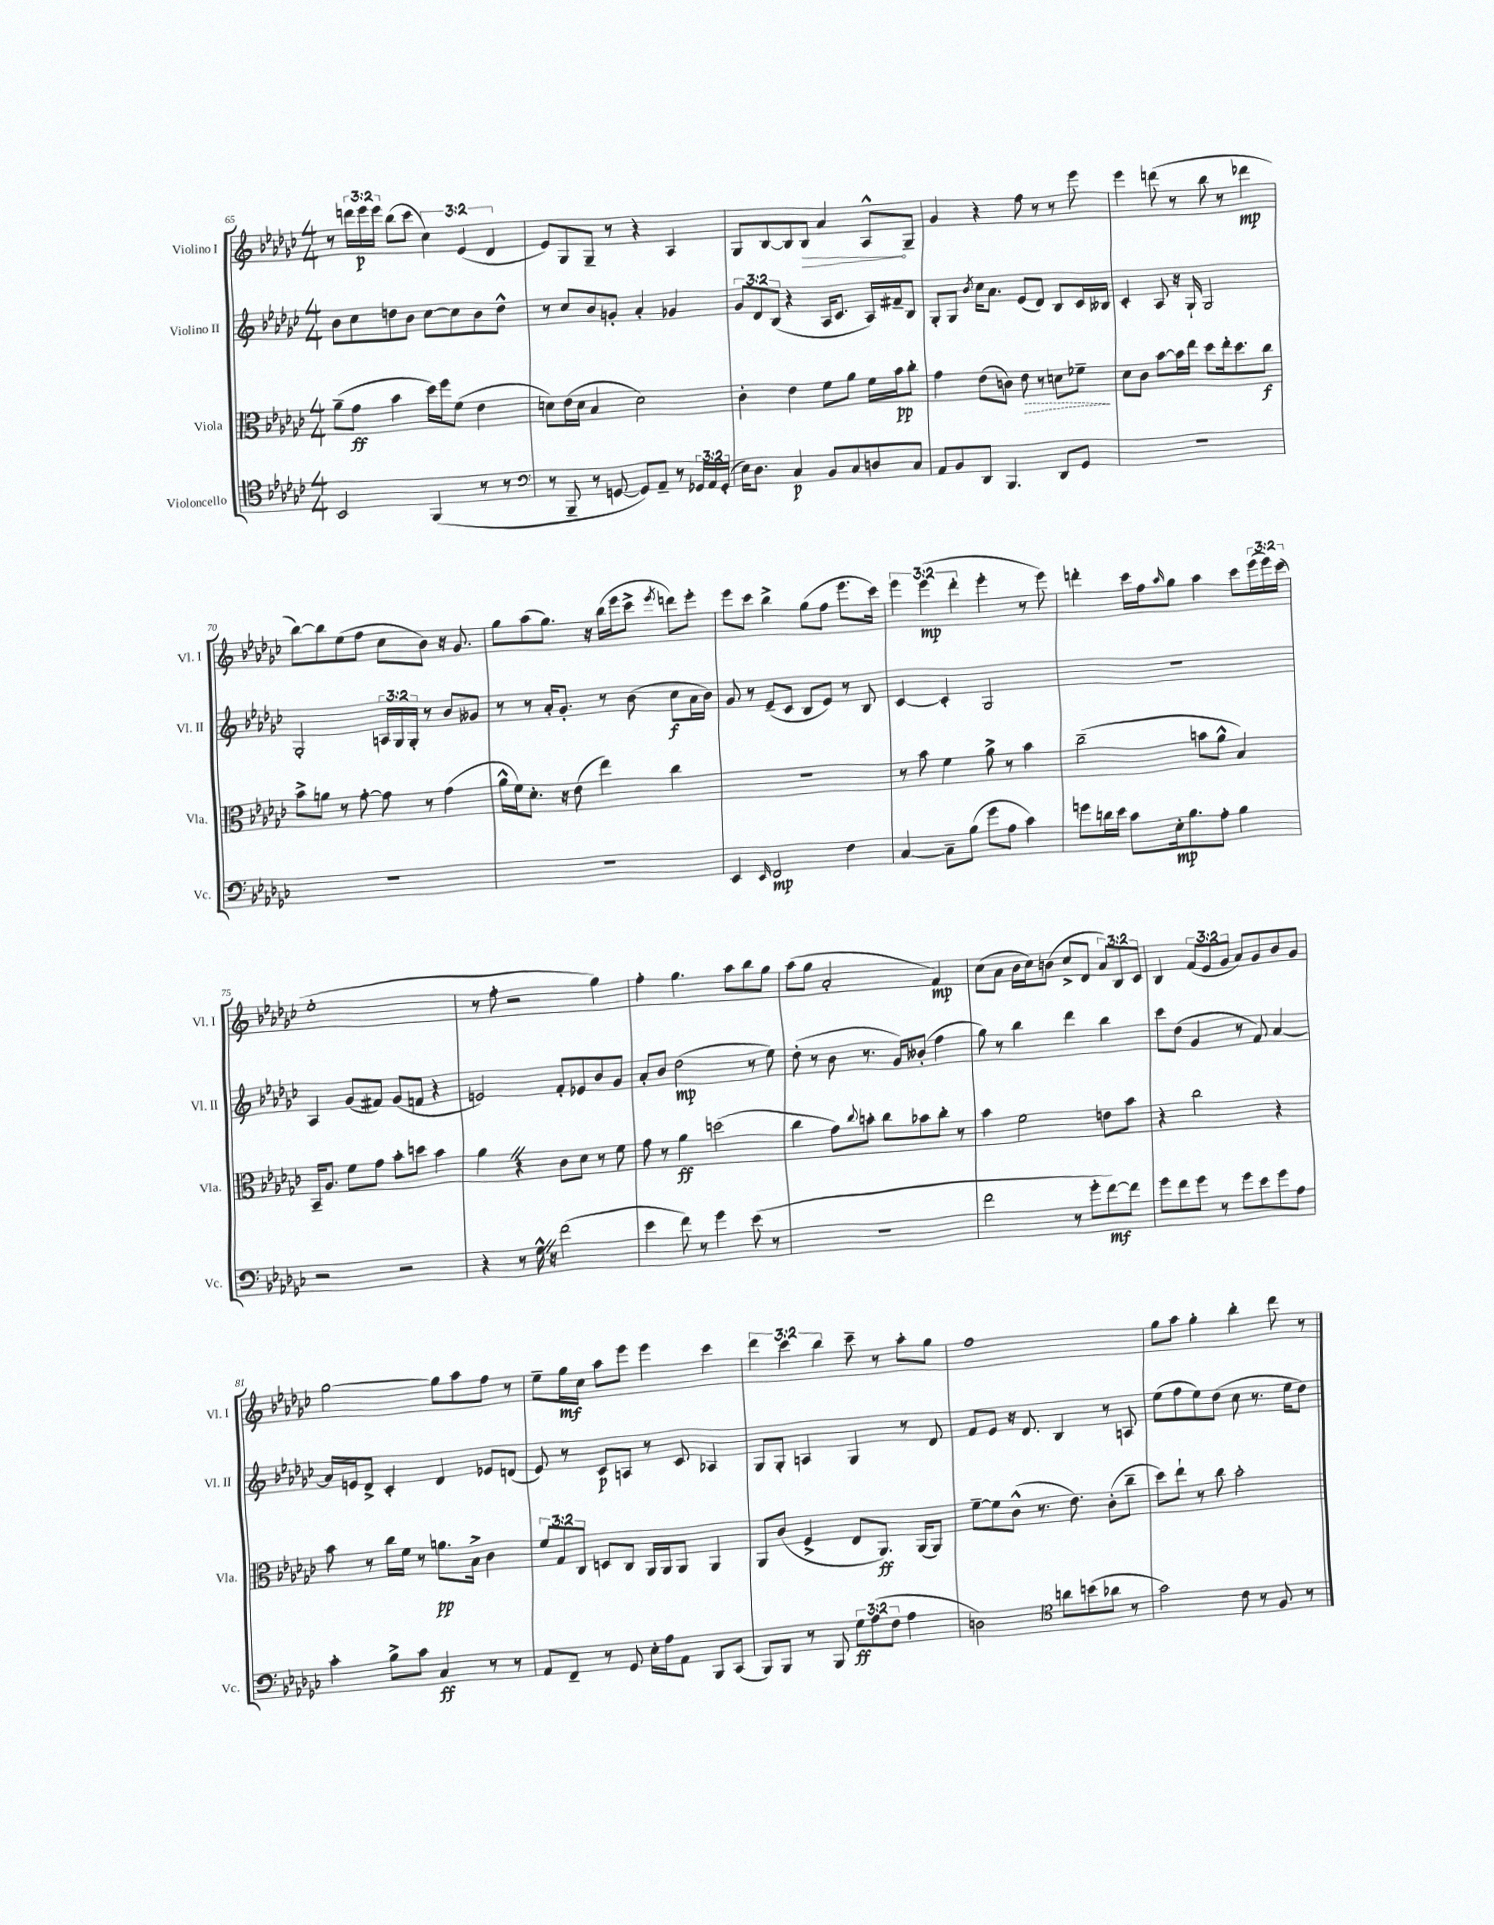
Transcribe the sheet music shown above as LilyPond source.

<<
\new StaffGroup <<
\new Staff = "s0" \with { instrumentName = "Violino I" shortInstrumentName = "Vl. I" } {
    \clef treble \key ges \major \numericTimeSignature \time 4/4 \override Staff.TupletNumber.text = #tuplet-number::calc-fraction-text
    r8 \tuplet 3/2 { d'''16 ees'''16\p ees'''16 } bes''8( ces'''8 \tuplet 3/2 { ces''4) ees'4( des'4 } |
    ees'8) ges8 ges8-- r8 r4 aes4 |
    ges8 bes8~ bes8 \once \override Hairpin.circled-tip = ##t bes8\> aes'4 aes8-^\! ges8-- |
    ges'4 r4 f''8 r8 r8 ees'''8 |
    ees'''4 d'''8( r8 bes''8 r8 des'''4\mp |
    bes''8~) bes''8 ees''8( f''8 ces''8 bes'8) r16 ges'8. |
    ges''8 aes''8( ges''8.) r16 bes''16( ees'''16 ces'''8-> \acciaccatura { ees'''8 } d'''8) ees'''8-. |
    ees'''8 ces'''8 bes''4-> ges''8( f''8 ees'''8. ces'''16) |
    \tuplet 3/2 { ees'''4 ees'''4\mp( des'''4-. } ees'''4-. r8 ees'''8) |
    d'''4-. ces'''16 f''16 \grace { aes''16 } ges''8 aes''4 ces'''8 \tuplet 3/2 { ees'''16( ees'''16) ces'''16( } |
    ees''1-. |
    r8 f''8-. r2 ges''4) |
    f''4-. ges''4. aes''8 bes''8 ges''8 |
    aes''8( ges''8 aes'2-. f'4\mp) |
    ces''8( aes'8 bes'16 ces''16) b'8( ces''8-> des'8 \tuplet 3/2 { aes'8) bes8 ces'8 } |
    bes4 \tuplet 3/2 { f'8( ees'8 ges'8 } aes'8) ges'8 bes'8 ges'8 |
    ges''2~ ges''8 aes''8 f''8 r8 |
    ees''8-- ges''16\mf ces''16 aes''8 ees'''8 ees'''4 ces'''4 |
    \tuplet 3/2 { des'''4 ces'''4 bes''4 } ces'''8-- r8 aes''8-. ges''8 |
    f''1 |
    ges''8 aes''8 ges''4-. bes''4-. des'''8 r8 \bar "|." |
}
\new Staff = "s1" \with { instrumentName = "Violino II" shortInstrumentName = "Vl. II" } {
    \clef treble \key ges \major \numericTimeSignature \time 4/4 \override Staff.TupletNumber.text = #tuplet-number::calc-fraction-text
    bes'8 ces''8 d''8 bes'8 ces''8~ ces''8 bes'8 d''8-^ |
    r8 ces''8 bes'8 g'8-. aes'4-. ges'4 |
    \tuplet 3/2 { ges'8 des'8 bes8( } r4 aes16 ces'8. aes16) fis'16-- bes8 |
    ges8-. ges8 \acciaccatura { bes'8 } ces''16 aes'8. ees'8( des'8) bes8 ces'16 beses16 |
    ces'4-. aes8 r16 ges16-! ges2 |
    ges2-. \tuplet 3/2 { a16 ges16 ges16-. } r8 bes'8 geses'8 |
    r8 r8 aes'16-. ges'8.-. r8 bes'8( ces''8\f aes'16 bes'16) |
    ges'8 r8 ees'8--( ces'8 bes8 ees'8) r8 bes8 |
    ces'4~ ces'4-. ges2 |
    r1 |
    aes4 ges'8( fis'8) ges'8( f'8 r4 |
    e'2) f'8-. ees'8 bes'8 ges'8 |
    aes'8-. bes'8 des''2\mp( r8 ees''8) |
    des''8-.( r8 bes'8 r8. ges'16) beses'8-.( f''4 |
    ges''8) r8 bes''4 des'''4 bes''4 |
    ces'''8 des''8( ges'4 r8 f'8) aes'4~ |
    aes'16 e'16 des'8-> ces'4-. des'4 ees'8 d'8( |
    ees'8) r8 ces'8\p a8 r8 ces'8 aes4 |
    ges8 ges8-. a4 ges4 r8 des'8 |
    f'8 ees'8 r16 des'8. bes4 r8 a8 |
    ees''8( f''8 ees''8) des''8( ces''8 r8. ees''16 des''8) \bar "|." |
}
\new Staff = "s2" \with { instrumentName = "Viola" shortInstrumentName = "Vla." } {
    \clef alto \key ges \major \numericTimeSignature \time 4/4 \override Staff.TupletNumber.text = #tuplet-number::calc-fraction-text
    aes'8--( ges'8\ff bes'4 des''16) f''16 f'8( ees'4 |
    d'8) ees'16( d'16 bes4 d'2) |
    ces'4-. ees'4 f'8 aes'8 f'16 bes'16\pp ces''8-. |
    ges'4 ees'8( c'8) \once \override Hairpin.style = #'dashed-line ees'8\> r8 d'8 fes'8--\! |
    des'8 ces'8 bes'8~ bes'16 ees''16 des''8 ees''16-. des''8. ces''8\f |
    bes'8-> a'8 r8 ges'8~-. ges'8 r8 ges'4( |
    aes'16-^ f'16) des'8.-. r16 ees'8( ees''4) ces''4 |
    R1 |
    r8 bes'8 f'4 aes'8-> r8 bes'4 |
    ces''2--( b'8 aes'8-^ bes4) |
    bes,16-- aes8. f'8 ges'8 bes'8-. d''8 bes'4 |
    aes'4 \once \override BreathingSign.text = \markup { \musicglyph "scripts.caesura.straight" } \breathe r4 ces'8 des'8 r8 f'8 |
    ges'8 r8 aes'4\ff d''2( |
    ces''4 ges'8) \appoggiatura { ces''8 } b'8-. ces''8 bes'8 ces''8-. r8 |
    bes'4 f'2 e'8 bes'8 |
    r4 ces''2 r4 |
    bes'8 r8 ces''16 f'16 r8 a'8.\pp bes16-> ces'4 |
    \tuplet 3/2 { f'8 ges8 ces8 } d8 ces8 aes,16 aes,16 aes,8 aes,4 |
    aes,8 ces'8( f4-> ees8 aes,8.\ff) aes,16( aes,8) |
    f'8~-- f'8 ces'8-^( r8. ees'8.) ces'8-.( ces''8-- |
    des''8) ees''8-! r8 ces''8 bes'2-. \bar "|." |
}
\new Staff = "s3" \with { instrumentName = "Violoncello" shortInstrumentName = "Vc." } {
    \clef tenor \key ges \major \numericTimeSignature \time 4/4 \override Staff.TupletNumber.text = #tuplet-number::calc-fraction-text
    bes,2 f,4( r8 r8 |
    \clef bass r8 bes,,8-- r8 g,8~ g,8) aes,8-- r8 \tuplet 3/2 { ges,16 aes,16 ges,16-.( } |
    ees16) des8. ces4\p bes,8 ces8 d8 ces8 |
    aes,8 bes,8 des,8 bes,,4. des,8 ges,8 |
    R1 |
    R1 |
    R1 |
    ees,4 \grace { ees,16 } f,2\mp f4 |
    ces4~ ces8-- bes8( ges'8 aes8 ces'4) |
    g'8 d'16 ees'16 ces'8 ees16-.\mp bes8. aes8-. bes4 |
    r2 r2 |
    r4 r8 ges16-^ \once \override BreathingSign.text = \markup { \musicglyph "scripts.caesura.straight" } \breathe r16 f'2( |
    ees'4 f'8) r8 ges'4 ees'8( r8 |
    R1 |
    f'2 r8 ges'8-. f'8~\mf) f'8 |
    ges'8 f'8 ges'8 r8 ges'8 ees'8 ges'8 aes8 |
    ces'4-. bes8-> ces'8 ces4\ff r8 r8 |
    aes,8 f,8-- r8 ges,8 ees16-. aes16 aes,8 bes,,8 ces,8( |
    bes,,8) bes,,8 r8 bes,,8 \tuplet 3/2 { ges8\ff aes8( f8 } aes4 |
    d2) \clef tenor a'8 b'8( aes'8 r8 |
    ges'2) ces'8 r8 f8 r8 \bar "|." |
}
>>
>>
\layout { \context { \Score currentBarNumber = #65 } }
